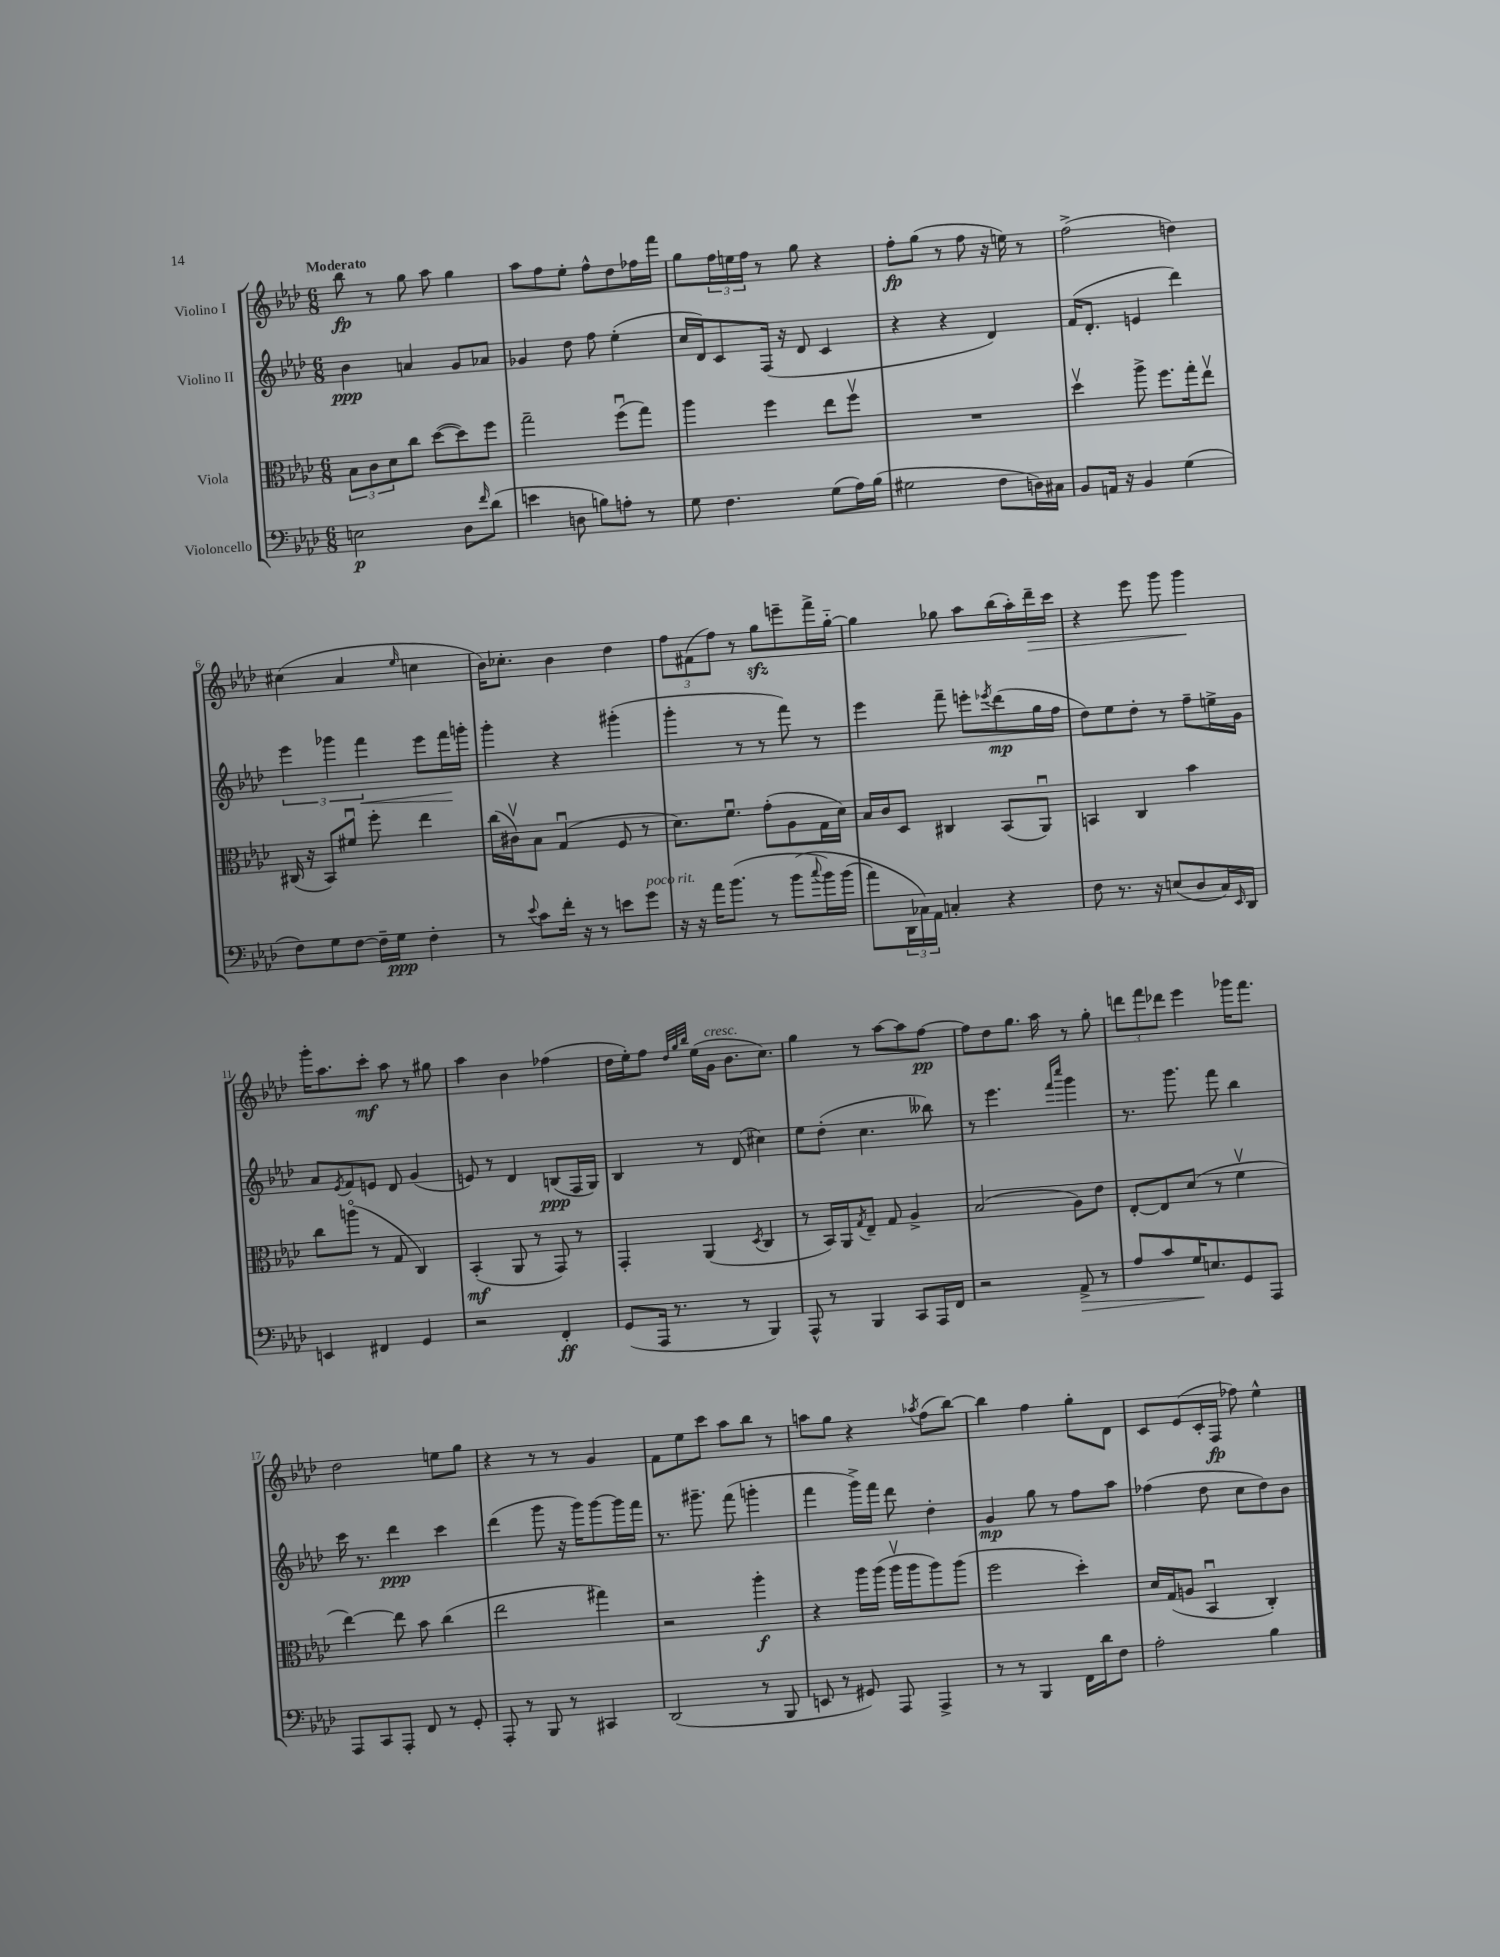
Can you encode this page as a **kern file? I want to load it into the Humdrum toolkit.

**kern	**kern	**kern	**kern
*staff4	*staff3	*staff2	*staff1
*clefF4	*clefC3	*clefG2	*clefG2
*k[b-e-a-d-]	*k[b-e-a-d-]	*k[b-e-a-d-]	*k[b-e-a-d-]
*M6/8	*M6/8	*M6/8	*M6/8
2E	12B-	4b-	8bb-
.	12c	.	.
.	.	.	8r
.	12d-	.	.
.	8cc	4a	8gg
.	([8dd-	.	8aa-
8D-	8dd-])	8g	4gg
16qqf	.	.	.
(8d-	8ff	8a-	.
=	=	=	=
4e	2gg~	4g-	8aa-
.	.	.	8ff
8D	.	8dd-	8ee-'
8B)	.	8ff	8ff^^
8A'	(8ffu	(4ee-'	8dd-
8r	8gg)	.	16ff-
.	.	.	16fff
=	=	=	=
8G	4aa-	16cc	8gg
.	.	16d-)	.
4.F	.	8c	24ff
.	.	.	24ee
.	.	.	24ff
.	4ff	(16F	8r
.	.	16r	.
.	.	8d-	8gg
(8G	8ee-	4c	4r
16A-)	8ffv	.	.
(16B-	.	.	.
=	=	=	=
2G#	2.r	4r	8ff'
.	.	.	(8gg
.	.	4r	8r
.	.	.	8ff
8F	.	4d-)	16r
.	.	.	16ee)
16D)	.	.	8r
16C#	.	.	.
=	=	=	=
8BB-	4dd-v	(16f	(2ff^
.	.	8.d-'	.
16AA	.	.	.
16r	.	.	.
4BB-	8aa-^	4e	.
.	8.ff	.	.
(4G	.	4ddd-)	4dd)
.	16gg'	.	.
.	8ee-v	.	.
=	=	=	=
8F)	(16C#	6eee-	(4cc#
.	16r	.	.
8G	8BB-)	.	.
.	.	6ggg-	.
[8F	8f#u	.	4a-
.	.	6fff	.
16F~]	8ff'	.	.
16G	.	.	.
.	.	.	16qqee-
4F'	4ee-	8eee-	4cc
.	.	16fff	.
.	.	16ggg'	.
=	=	=	=
8r	(16cc	4ggg'	16b-)
.	16c#v)	.	8.cc-'
8qqe-	.	.	.
8c	8B-	.	.
16f'	(4Gu	4r	4b-
16r	.	.	.
8r	.	.	.
8e	8F	(4ggg#'	4dd-
8g	8r	.	.
=	=	=	=
16r	8.d-)	4ggg'	12ff
16r	.	.	.
.	.	.	(12f#
16a-	.	.	.
.	.	.	12ff)
(8.b-	8.fu	.	.
.	.	8r	8r
8r	(8g'	8r	8gg
&(8b-	8A-	8fff)	8eee~
8qqcc	.	.	.
16b-)	16G	8r	16fff^
(16b-	16d-)	.	[16gg'~
=	=	=	=
8a-)	16B-	4eee-	4gg]
.	16c	.	.
24DD-	8D-	.	.
24C-&)	.	.	.
24AA-	.	.	.
4C'	4C#	8fff~	8gg-
.	.	8eee'	8aa-
.	.	8qeee-	.
4r	(8BB-	(8ddd-	(16bb-
.	.	.	16aa-')
.	8AA-u)	16gg	16ddd-~
.	.	16ff	16ccc
=	=	=	=
8F	4BB	8dd-)	4r
8.r	.	8ee-	.
.	4C	8dd-'	8eee-
16r	.	.	.
(8E	.	8r	8ggg
8D-	4b-	8ff~	4ggg
16C)	.	16ee^	.
16qqEE-	.	.	.
16DD-	.	16g	.
=	=	=	=
4EE	8cc	8a-	16ggg'
.	.	.	8.aa-
.	.	8qe-	.
.	(8aao	8f	.
4FF#	8r	8e	8ccc'
.	8G	8d-	8aa-
4GG	4C)	(4g	8r
.	.	.	8gg#
=	=	=	=
2r	(4BB-'	8e)	4aa-
.	.	8r	.
.	8AA-	4d-	4b-
.	8r	.	.
4FF'	8GG)	(8B	(4ff-
.	8r	16F	.
.	.	16G)	.
=	=	=	=
(8GG	4GG'	4B-	16dd-
.	.	.	16ee-')
16AAA-	.	.	8ff
8.r	.	.	.
.	.	.	32qqdd-
.	.	.	32qqgg
.	.	.	32qqbb-
.	(4AA-	8r	(16ee-
.	.	.	16g
8r	.	(8d-	8.b-
.	8qD-	.	.
4BBB-)	4C	4cc#)	.
.	.	.	8.cc)
=	=	=	=
8AAA-^^	8r	8ee-	4gg
8r	16BB-)	(8dd-'	.
.	16AA-	.	.
.	8qG	.	.
4BBB-	8E-~	4.cc	8r
.	8G	.	[8aa-
8CC	4A-^	.	8aa-]
16AAA-	.	8bb--)	[8ff
16FF	.	.	.
=	=	=	=
2r	(2B-	8r	8ff]
.	.	4.eee-	8dd-
.	.	.	8.gg
.	.	.	16aa-
.	.	16qqfff	.
.	.	16qqcccc	.
8AA-^	8A-)	4ggg	8r
8r	8e-	.	8gg'
=	=	=	=
8A-	[8E-'	8.r	12ddd
.	.	.	12fff
8c	8E-]	.	.
.	.	.	12ddd-
.	.	8.ggg	.
16G	(8d-	.	4eee-
8.E	.	.	.
.	8r	8fff	.
8GG	4fv	4bb-	16ggg-
.	.	.	8.fff
8AAA-	.	.	.
=	=	=	=
8AAA-	[4ee-)	16ccc	2dd-
.	.	8.r	.
8CC	.	.	.
8AAA-'	8ee-]	4ddd-	.
8FF	8b-	.	.
8r	(4cc	4ccc	8ee
8GG'	.	.	8gg
=	=	=	=
8AAA-'	2ee-	(4ddd-	4r
8r	.	.	.
8BBB-	.	8ggg	8r
8r	.	16r	8r
.	.	16ggg)	.
4CC#	4gg#)	[8ggg	4g
.	.	16ggg]	.
.	.	16fff	.
=	=	=	=
(2DD-	2r	8.r	8f
.	.	.	8ee-
.	.	8.ggg#~	.
.	.	.	8ccc
.	.	(8fff	8aa-
8r	4aa-'	4ggg'	8bb-
8BBB-	.	.	8r
=	=	=	=
8EE	4r	4fff	8aa
8r	.	.	8gg
8GG#)	16aa-	16ggg^)	4r
.	(16aa-	16fff	.
8AAA-	16aa-v	8ddd-	.
.	16aa-	.	.
.	.	.	8qaa-
4AAA-^	8aa-)	4dd-'	(8ff
.	(8aa-	.	[8bb-)
=	=	=	=
8r	2ff	4g	4bb-]
8r	.	.	.
4BBB-	.	8gg	4ff
.	.	8r	.
16FF	4dd-')	8ff	8gg'
16d-	.	.	.
8F	.	8aa-	8d-
=	=	=	=
2A-'	16d-	(4ff-	8c
.	(16G	.	.
.	8A	.	(8e-
.	4BB-u	8dd-	16c'
.	.	.	16F
.	.	8cc	8ff-)
4B-	4C')	8dd-)	4ee-^^
.	.	8b-	.
==	==	==	==
*-	*-	*-	*-
